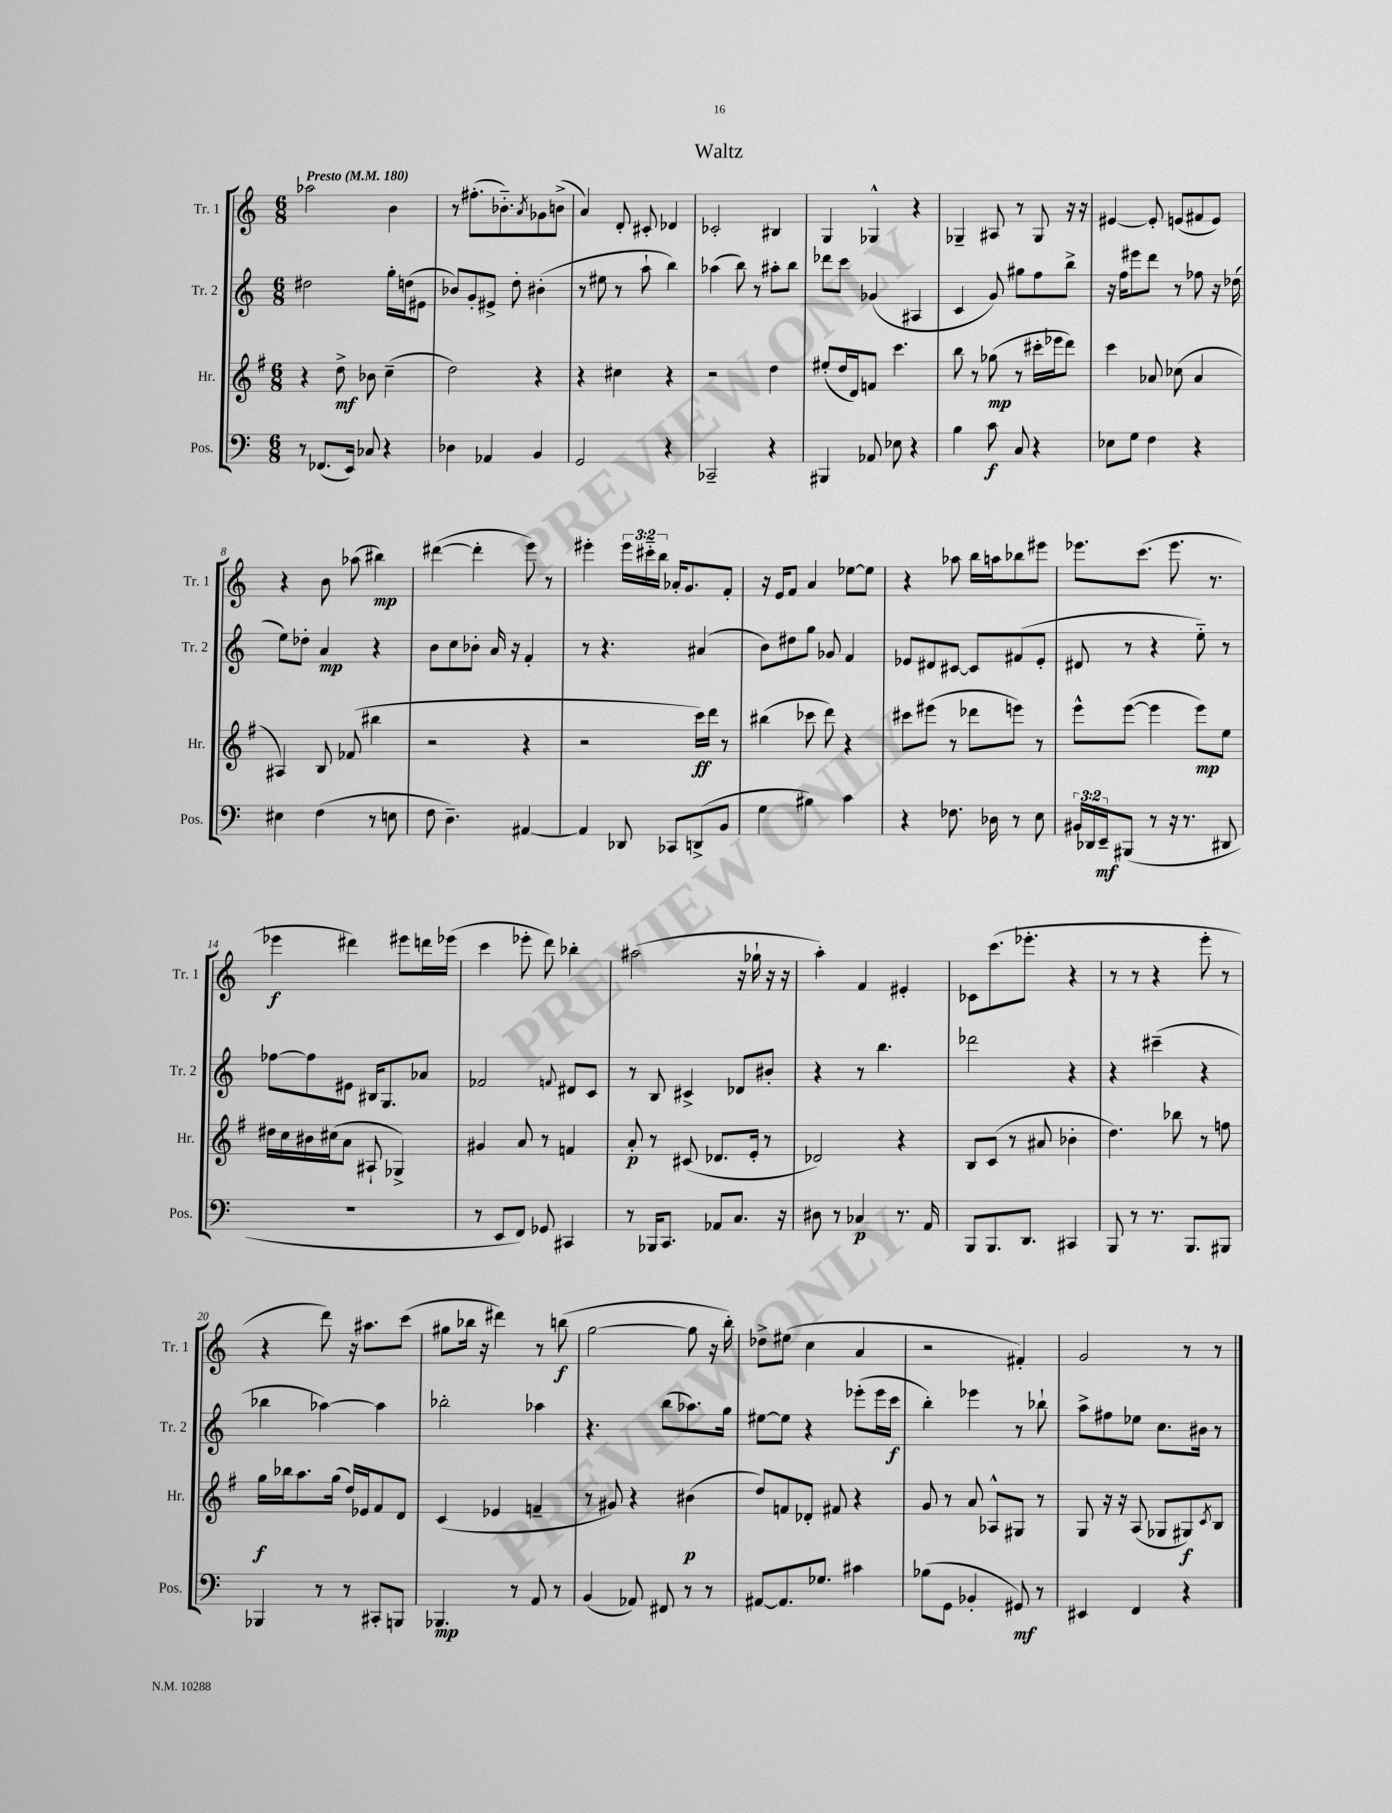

**kern	**kern	**kern	**kern
*staff4	*staff3	*staff2	*staff1
*clefF4	*clefG2	*clefG2	*clefG2
*k[]	*k[f#]	*k[]	*k[]
*M6/8	*M6/8	*M6/8	*M6/8
*MM180	*MM180	*MM180	*MM180
8r	4r	2dd#	2aa-
(8.FF-	.	.	.
.	8dd^	.	.
16EE)	.	.	.
8C-	8b-	.	.
4r	(4cc~	16gg'	4b
.	.	(16dd	.
.	.	8e#	.
=	=	=	=
4D-	2dd)	8b-)	8r
.	.	8g'	(8.ff#'
4AA-	.	8e#^	.
.	.	.	8.b-'~)
.	.	8dd'	.
.	.	.	8qa
4BB	4r	(4b#'	8g-
.	.	.	(8b^
=	=	=	=
2GG	4r	8r	4a)
.	.	8ee#	.
.	4cc#	8r	8d'
.	.	8aa`	8c#'
4r	4r	4bb)	4d-
=	=	=	=
2CC-~	2r	(4aa-	2c-'
.	.	8bb)	.
.	.	8r	.
4r	4dd	8aa#'	4B#
.	.	8bb	.
=	=	=	=
4BBB#	(8ee#'	8ddd-	4G
.	16dd	8ccc	.
.	16d)	.	.
8AA-	8f	(4g-	4G-^^
8E-	4.ccc	.	.
4r	.	4A#	4r
=	=	=	=
4B	8bb	4c	4G-~
.	8r	.	.
8c	(8gg-	8g)	8A#
8C	8r	8gg#	8r
4r	16ccc#'	8ff	8G-
.	16eee-	.	.
.	8ddd)	8bb^	16r
.	.	.	16r
=	=	=	=
8E-	4ccc	16r	[4e#
.	.	16ff	.
8G	.	8eee#	.
4F	8a-	8ddd	8e#']
.	(8cc-	8r	(8e
4r	4a-	8ff-	8f#
.	.	16r	8e)
.	.	(16dd-	.
=	=	=	=
4E#	4A#)	8ee)	4r
.	.	8dd-'	.
(4F	8B	4a	8b
.	(8f-	.	(8aa-
8r	4bb#	4r	4bb#)
8E	.	.	.
=	=	=	=
8F	2r	8b	([4ddd#
4.D~)	.	8cc	.
.	.	8b-'	4ddd#']
.	.	16a	.
.	.	16r	.
[4AA#	4r	4f'	8eee)
.	.	.	8r
=	=	=	=
4AA#]	2r	8r	4eee#'
.	.	4.r	.
8DD-	.	.	24eee#
.	.	.	24ccc#'~
.	.	.	24bb
8CC-	.	.	16a-'
.	.	.	8.g
(8DD^	16ccc)	(4a#	.
.	16ddd	.	.
8BB	8r	.	8f'
=	=	=	=
4G	(4bb#	8b)	16r
.	.	.	16e
.	.	8dd#	8f
4B#)	8ccc-	8gg	4a
.	8ddd)	8g-	.
4c	4r	4f	[8ee-
.	.	.	8ee-]
=	=	=	=
4r	8ccc#	8e-	4r
.	(8eee#	8d#	.
8.F-	8r	[8c#	8aa-
.	8ddd-	8c#]	16bb
16D-	.	.	16aa
8r	8eee)	(8f#	8bb-
8E	8r	8e-'	8eee#
=	=	=	=
24BB#	8eee^^	8d#	8.eee-
24DD-	.	.	.
24EE~	.	.	.
(8BBB#	([8eee	8r	.
.	.	.	(8.ccc
8r	4eee]	4r	.
16r	.	.	8.eee-
8.r	.	.	.
.	8eee)	8ee'~)	.
.	.	.	8.r
8DD#	8ee	8r	.
=	=	=	=
2.r	16dd#	[8ff-	4eee-
.	16cc	.	.
.	16b#	8ff-]	.
.	(16cc#	.	.
.	8a	8e#	4ddd#)
.	8A#`	16B#	.
.	.	8.G	.
.	4G-^)	.	8eee#
.	.	8a-	16ddd
.	.	.	(16eee-
=	=	=	=
8r	4g#	2f-	4ccc
8EE	.	.	.
8FF)	8a	.	8eee-'
8GG-	8r	.	8ddd)
.	.	8qqf	.
4CC#	4f	8d#	4bb-'
.	.	8c	.
=	=	=	=
8r	8a'	8r	(2aa#
16BBB-	8r	8B	.
8.CC	.	.	.
.	(8c#	4c#^	.
8AA-	8.d-	.	.
8.C	.	8d-	16r
.	16e'	.	16gg-`
.	8r	8b#'	16r
16r	.	.	16r
=	=	=	=
8D#	2d-)	4r	4aa')
8r	.	.	.
4C-	.	8r	4f
.	.	4.bb	.
8.r	4r	.	4e#'
16AA	.	.	.
=	=	=	=
8BBB	8B	2ddd-	8c-
8.BBB	(8c	.	(8.ccc
.	8r	.	.
8.DD	.	.	8.eee-'
.	8a#	.	.
4CC#	4b-'	4r	4r
=	=	=	=
8BBB	4.dd)	4r	8r
8r	.	.	8r
8.r	.	(4ccc#~	4r
.	8bb-	.	.
8.BBB	.	.	.
.	8r	4r	8eee'
8BBB#	8ff	.	8r
=	=	=	=
4BBB-	16gg	4bb-	4r
.	16bb-	.	.
.	8.aa	.	.
8r	.	[4aa-)	8ddd)
.	(16gg	.	.
8r	16dd)	.	16r
.	16e-	.	8.aa#
8CC#'	8f#	4aa-]	.
8BBB	8d	.	(8ccc
=	=	=	=
4.BBB-	(4c	2bb-'	8gg#
.	.	.	16bb-
.	.	.	16r
.	4e-	.	4ddd#)
8r	.	.	.
8AA	4f~	4aa-	8r
8r	.	.	(8bb
=	=	=	=
(4BB	8r	4.r	[2gg
.	8g#)	.	.
8AA-)	4r	.	.
8FF#	.	(8bb	.
8r	(4b#	8.aa-)	8gg]
8r	.	.	16r
.	.	16gg	16bb')
=	=	=	=
[8AA#	8dd)	[8ee#	8dd-^
8.AA#]	8f	8ee#]	(8ee#
.	8d-'	4r	4cc
8.G-	.	.	.
.	8f#	.	.
4c#	4r	(8eee-'	4a
.	.	16eee-	.
.	.	16ccc	.
=	=	=	=
(8B-	8g	4bb')	2r
8GG	8r	.	.
4BB-'	8a	4eee-	.
.	8A-^^	.	.
8GG#)	8G#	8r	4f#')
8r	8r	8bb-`	.
=	=	=	=
4EE#	8G	8aa^	2g
.	16r	8ff#	.
.	16r	.	.
4FF	(8A	8ee-	.
.	8G-	8.cc	.
4r	8G#)	.	8r
.	.	16b#	.
.	8qc	.	.
.	8B	8r	8r
==	==	==	==
*-	*-	*-	*-
